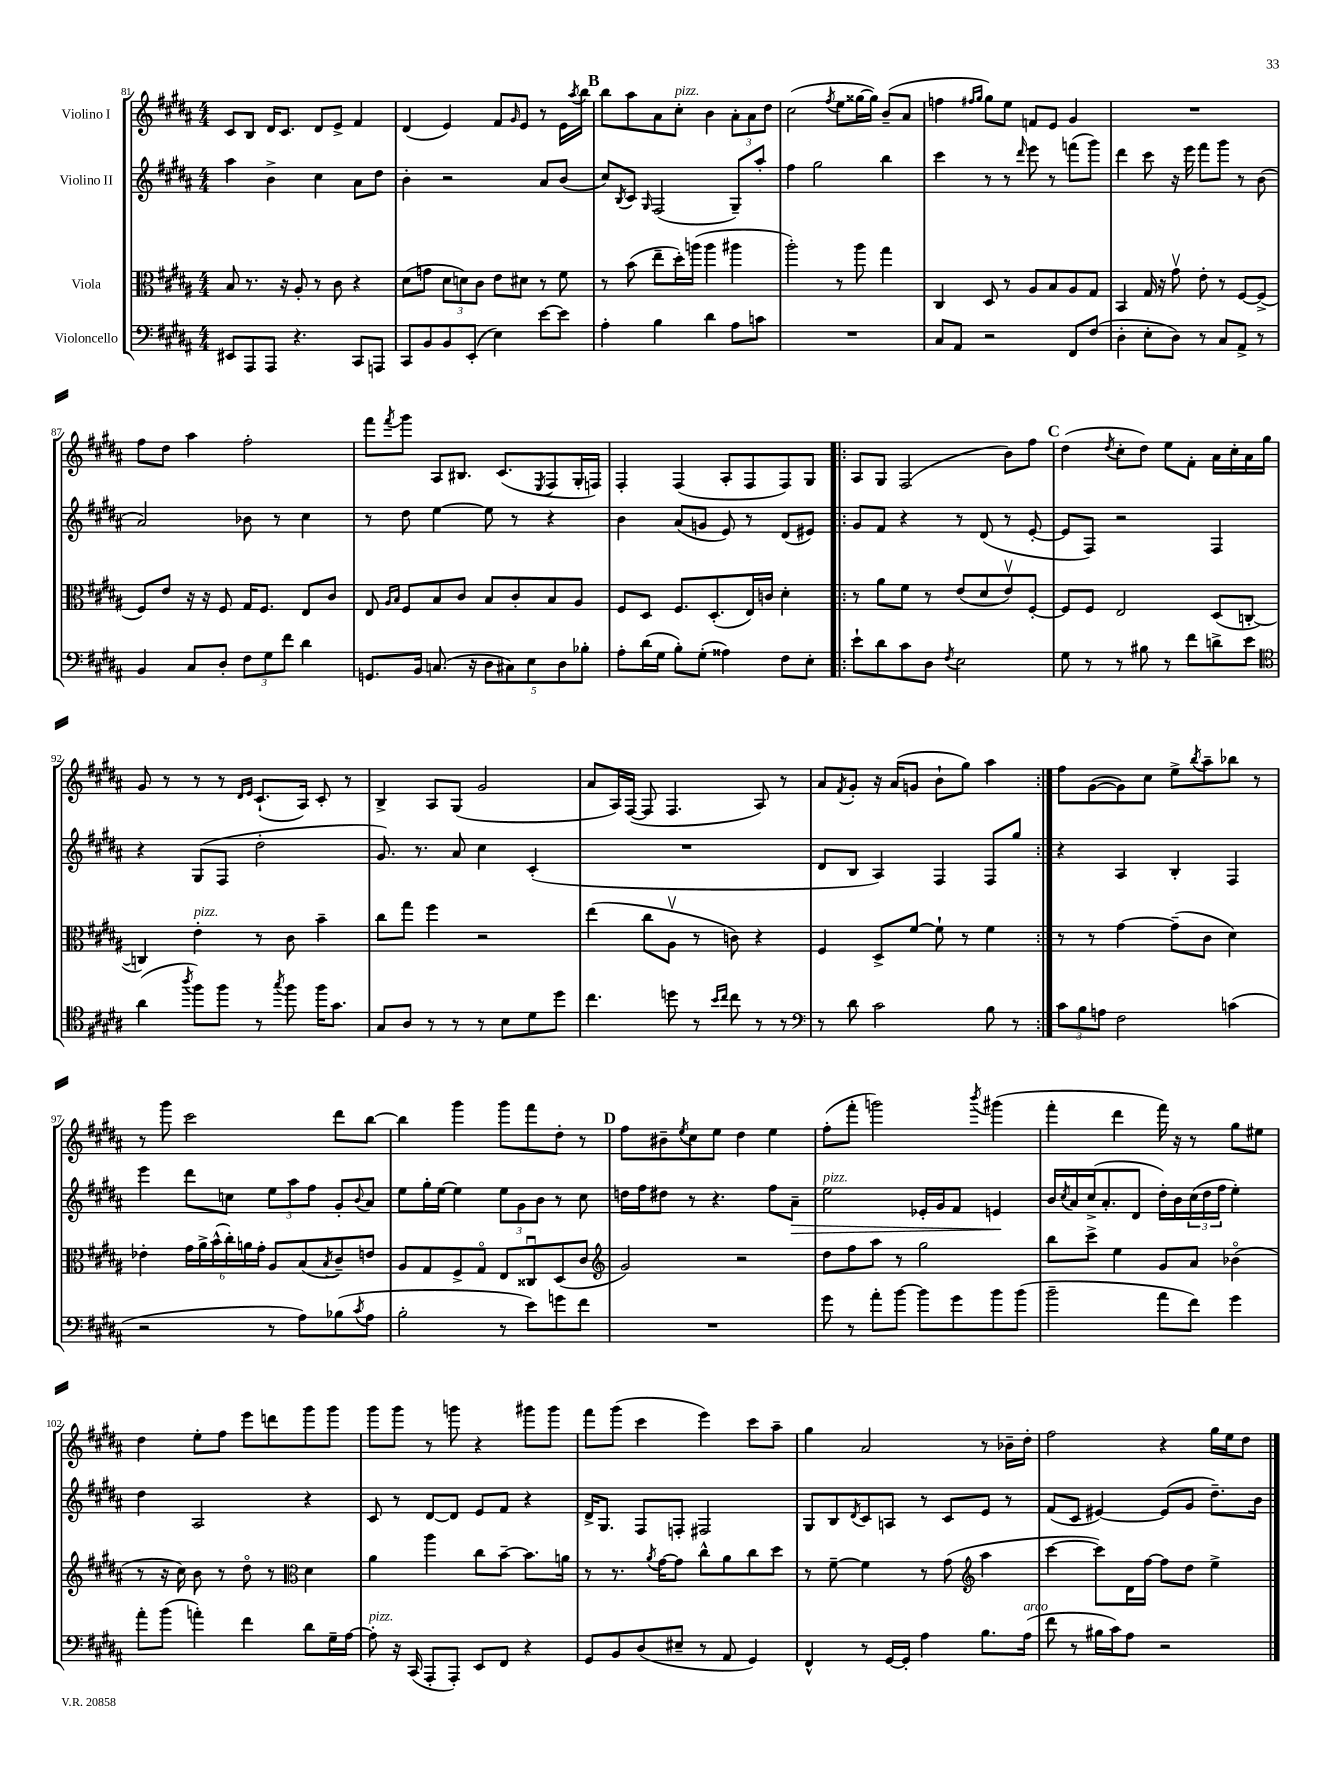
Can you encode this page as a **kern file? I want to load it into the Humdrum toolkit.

**kern	**kern	**kern	**dynam	**kern
*part4	*part3	*part2	*part2	*part1
*staff4	*staff3	*staff2	*staff2	*staff1
*I"Violoncello	*I"Viola	*I"Violino II	*	*I"Violino I
*clefF4	*clefC3	*clefG2	*	*clefG2
*k[f#c#g#d#a#]	*k[f#c#g#d#a#]	*k[f#c#g#d#a#]	*	*k[f#c#g#d#a#]
*M4/4	*M4/4	*M4/4	*	*M4/4
=81	=81	=81	=81	=81
8EE#X/L	8B/	4aa#\	.	8c#/L
8AAA#/	8.r	.	.	8B/J
8AAA#/J	.	4b^\	.	16d#/KL
.	16r	.	.	8.c#/J
4.r	8A#'/	.	.	.
.	8r	4cc#\	.	8d#/L
.	8c#\	.	.	8e^/J
8CC#/L	4r	8a#\L	.	4f#/
8AAAn/J	.	8dd#\J	.	.
=82	=82	=82	=82	=82
8CC#/L	(8d#\L	4b'\	.	(4d#/
8BB/	8gn\J	.	.	.
8BB/	12d#\L	2r	.	4e/)
.	12dn\)	.	.	.
(8EE'/J	.	.	.	.
.	12c#\J	.	.	.
4E\)	8e\L	.	.	8f#/L
.	.	.	.	16qqg#/
.	8d#X\J	.	.	8e/J
[8e\L	8r	8a#/L	.	8r
8e\J]	8f#\	(8b/J	.	16e\LL
.	.	.	.	8qaa#/
.	.	.	.	16bb\JJ
!!LO:REH:place=s1:t=B
=83	=83	=83	=83	=83
4A#'\	8r	8cc#/L)	.	8bb\L
.	.	8qB/	.	.
.	(8b\	8c#/J	.	8aa#\
.	.	16qqG#/	.	.
4B\	8ee~\L	(2F#/	.	8a#\
!	!	!	!	!LO:TX:a:i:t=pizz.
.	16dd#'\L)	.	.	8cc#'\J
.	(16aan\JJ	.	.	.
4d#\	4aa\	.	.	4b\
8A#\L	4aa#X\	8G#~/L)	.	12a#'\L
.	.	.	.	12a#\
8cn\J	.	8aa#'/J	.	.
.	.	.	.	12dd#\J
=84	=84	=84	=84	=84
1r	2aa#'\)	4ff#\	.	(2cc#\
.	.	2gg#\	.	.
.	.	.	.	8qff#/
.	8r	.	.	8ee\L
.	8aa#\	.	.	[16gg##X\L
.	.	.	.	16gg##\JJ])
.	4gg#\	4bb\	.	(8b~/L
.	.	.	.	8a#/J
=85	=85	=85	=85	=85
8C#/L	4C#/	4ccc#\	.	4ffn\
8AA#/J	.	.	.	.
.	.	.	.	16qqff#X/LL
.	.	.	.	16qqgg#/JJ
2r	8D#/	8r	.	8gg#\L)
.	8r	8r	.	8ee\J
.	.	16qqddd#/	.	.
.	8A#/L	8eee\	.	8fn/L
.	8B/	8r	.	8e/J
8FF#/L	8A#/	(8fffn\L	.	4g#/
(8F#/J	8G#/J	8ggg#\J)	.	.
=86	=86	=86	=86	=86
4D#'\	4BB/	4ddd#\	.	1r
8E'\L	16G#/	8ccc#\	.	.
.	16r	.	.	.
8D#\J)	8g#v\	16r	.	.
.	.	16eee\	.	.
8r	8e'\	8fff#\L	.	.
8C#/L	8r	8ggg#\J	.	.
8AA#^/J	[8F#/L	8r	.	.
8r	(8F#^/J]	(8b\	.	.
!!LO:LB:g=z
=87	=87	=87	=87	=87
4BB/	8F#/L)	2a#/)	.	8ff#\L
.	8e/J	.	.	8dd#\J
8C#/L	16r	.	.	4aa#\
.	16r	.	.	.
8D#'/J	8F#/	.	.	.
12F#\L	16G#/KL	8b-X\	.	2ff#'\
.	8.F#/J	.	.	.
12G#\	.	.	.	.
.	.	8r	.	.
12f#\J	.	.	.	.
4d#\	8E/L	4cc#\	.	.
.	8c#/J	.	.	.
=88	=88	=88	=88	=88
8.GGn/L	8E/	8r	.	8fff#\L
.	16qqA#/LL	.	.	.
.	16qqB/JJ	.	.	8qfff#/
.	8F#/L	8dd#\	.	8ggg#\J
16BB/Jk	.	.	.	.
(8.Cn/	8B/	[4ee\	.	8A#/L
.	8c#/J	.	.	8.B#X/J
16r	.	.	.	.
10D#\L	8B/L	8ee\]	.	.
.	.	.	.	(8.c#/L
10C#X\)	.	.	.	.
.	8c#'/	8r	.	.
10E\	.	.	.	.
.	.	.	.	8qE/
.	8B/	4r	.	8F#/
10D#\	.	.	.	.
.	8A#/J	.	.	16G#'/L
10B-X'\J	.	.	.	.
.	.	.	.	16Fn/JJ)
=89	=89	=89	=89	=89
8A#'\L	8F#/L	4b\	.	4F#'/
(16d#\L	8D#/J	.	.	.
16G#\JJ	.	.	.	.
8B'\L)	8.F#/L	(8a#/L	.	(4F#/
(8G#'\J	.	8gn/J	.	.
.	(8.D#'/	.	.	.
4A##X\)	.	8e/)	.	8A#'/L
.	16E/L)	8r	.	8F#/
.	16cn/JJ	.	.	.
8F#\L	4d#'\	(8d#/L	.	8F#/)
8E'\J	.	8e#X/J)	.	8G#/J
=90!|:	=90!|:	=90!|:	=90!|:	=90!|:
8e`\L	8r	8g#/L	.	8A#/L
8d#\	8a#\L	8f#/J	.	8G#/J
8c#\	8f#\J	4r	.	(2F#/
8D#\J	8r	.	.	.
8qF#/	.	.	.	.
2E\	(8e/L	8r	.	.
.	8d#/	(8d#/	.	.
.	8ev/)	8r	.	8b\L)
.	[8F#'/J	[8e'/	.	8ff#\J
!!LO:REH:place=s1:t=C
=91	=91	=91	=91	=91
8G#\	8F#/L]	8e/L]	.	(4dd#\
8r	8F#/J	8F#/J)	.	.
.	.	.	.	8qdd#/
8r	2E/	2r	.	8cc#'\L
8B#X\	.	.	.	8dd#\J)
8r	.	.	.	8ee\L
8f#\L	.	.	.	8f#'\J
8dn^\	(8D#/L	4F#/	.	16a#\LL
.	.	.	.	16cc#'\
8e\J	[8Cn'/J	.	.	16a#\
.	.	.	.	16gg#\JJ
!!LO:LB:g=z
=92	=92	=92	=92	=92
*clefC4	*	*	*	*
(4a#\	4Cn/])	4r	.	8g#/
.	.	.	.	8r
8qaa#/	.	.	.	.
!	!LO:TX:a:i:t=pizz.	!	!	!
8ff#\L)	4e'\	(8G#/L	.	8r
8ff#\J	.	8F#/J	.	8r
.	.	.	.	16qqd#/LL
.	.	.	.	16qqe/JJ
8r	8r	2dd#'\	.	(8.c#`/L
8qgg#/	.	.	.	.
8ff#\	8c#\	.	.	.
.	.	.	.	16A#/Jk)
16ff#\KL	4b~\	.	.	8c#'/
8.g#\J	.	.	.	.
.	.	.	.	8r
=93	=93	=93	=93	=93
8G#/L	8cc#\L	8.g#/)	.	4B^/
8A#/J	8gg#\J	.	.	.
.	.	8.r	.	.
8r	4ff#\	.	.	8A#/L
8r	.	8a#/	.	(8G#/J
8r	2r	4cc#\	.	2g#/
8B\L	.	.	.	.
8d#\	.	(4c#'/	.	.
8dd#\J	.	.	.	.
=94	=94	=94	=94	=94
4.cc#\	(4ee\	1r	.	8a#/L
.	.	.	.	16A#/L)
.	.	.	.	([16F#/JJ
.	8cc#\L	.	.	8F#/]
8ddn\	8A#v\J	.	.	4.F#/
8r	8r	.	.	.
16qqb/LL	.	.	.	.
16qqcc#/JJ	.	.	.	.
8cc#\	8cn\)	.	.	.
8r	4r	.	.	8A#/)
8r	.	.	.	8r
=95	=95	=95	=95	=95
*clefF4	*	*	*	*
8r	4F#/	8d#/L	.	8a#/L
.	.	.	.	8qf#/
8d#\	.	8B/J	.	8g#'/J
2c#\	8D#^/L	4A#/)	.	16r
.	.	.	.	(16a#/KL
.	[8f#/J	.	.	8gn/J
.	8f#`\]	4F#/	.	8b`\L
.	8r	.	.	8gg#\J)
8B\	4f#\	8F#/L	.	4aa#\
8r	.	8gg#/J	.	.
=96:|!	=96:|!	=96:|!	=96:|!	=96:|!
12c#\L	8r	4r	.	8ff#\L
12B\	.	.	.	.
.	8r	.	.	([8g#\
12An\J	.	.	.	.
2F#\	[4g#\	4A#/	.	8g#\])
.	.	.	.	8cc#\J
.	(8g#~\L]	4B'/	.	8ee^\L
.	.	.	.	8qbb/
.	8c#\J	.	.	8aa#~\
(4cn\	4d#\)	4F#/	.	8bb-X\J
.	.	.	.	8r
!!LO:LB:g=z
=97	=97	=97	=97	=97
2r	4e-X'\	4eee\	.	8r
.	.	.	.	8ggg#\
.	24g#\LL	8ddd#\L	.	2ccc#\
.	24a#^\	.	.	.
.	(24b^^\	.	.	.
.	24cc#'\)	8ccn\J	.	.
.	24an\	.	.	.
.	24g#'\JJ	.	.	.
8r	8A#/L	12ee\L	.	.
.	.	12aa#\	.	.
8A#\L)	(8B/	.	.	.
.	.	12ff#\J	.	.
.	8qB/	.	.	.
(8B-X\	8c#~/)	8g#'/L	.	8ddd#\L
8qc#/	.	8qqb/	.	.
8A#\J	8en/J	8a#/J	.	[8bb\J
=98	=98	=98	=98	=98
2B'\	8A#/L	8ee\L	.	4bb\]
.	8G#/	16gg#'\L	.	.
.	.	[16ee\JJ	.	.
.	8F#^/	4ee\]	.	4ggg#\
.	8G#/J	.	.	.
8r	8E/L	12ee\L	.	8ggg#\L
.	.	12g#\	.	.
8e\L)	8C##Xu/	.	.	8fff#\
.	.	12b\J	.	.
8gn\	(8D#/	8r	.	8dd#'\J
8f#\J	8c#/J	8cc#\	.	8r
!!LO:REH:place=s1:t=D
=99	=99	=99	=99	=99
*	*clefG2	*	*	*
1r	2g#/)	16ddn\LL	.	8ff#\L
.	.	16ff#\J	.	.
.	.	8dd#X\J	.	8b#X~\
.	.	.	.	8qee/
.	.	8r	.	8cc#\
.	.	4.r	.	8ee\J
.	2r	.	.	4dd#\
.	.	8ff#\L	.	4ee\
!	!	!	!LO:HP:b	!
.	.	8a#~\J	>	.
=100	=100	=100	=100	=100
!	!	!LO:TX:a:i:t=pizz.	!	!
8g#\	8dd#\L	2ee\	.	(8ff#'\L
8r	8ff#\	.	.	8fff#'\J
8a#'\L	8aa#\J	.	.	2gggn\)
[8b\J	8r	.	.	.
8b\L]	2gg#\	16e-X'/LL	.	.
.	.	16g#/J	.	.
8g#\	.	8f#/J	.	.
.	.	.	.	8qbbb/
8b\	.	4en/	.	(4ggg#X\
(8b\J	.	.	.	.
.	.	.	]	.
=101	=101	=101	=101	=101
2b~\	8bb\L	16b/LL	.	4fff#'\
.	.	8qcc#/	.	.
.	.	16a#/	.	.
.	8ccc#^\J	(16cc#^/J	.	.
.	.	8.a#'/	.	.
.	4ee\	.	.	4ddd#\
.	.	8d#/J	.	.
8a#\L	8g#/L	16dd#'\LL)	.	16fff#\)
.	.	16b\	.	16r
8f#\J)	8a#/J	(24cc#\	.	8r
.	.	24dd#\	.	.
.	.	24ff#\JJ	.	.
4g#\	(4b-X\	4ee'\)	.	8gg#\L
.	.	.	.	8ee#X\J
!!LO:LB:g=z
=102	=102	=102	=102	=102
8a#'\L	8r	4dd#\	.	4dd#\
(8b\J	16r	.	.	.
.	16cc#\)	.	.	.
4an'\)	8b\	2A#/	.	8ee'\L
.	8r	.	.	8ff#\J
4f#\	8dd#\	.	.	8eee\L
.	8r	.	.	8dddn\
*	*clefC3	*	*	*
8d#\L	4d#\	4r	.	8ggg#\
16G#~\L	.	.	.	8ggg#\J
[16A#\JJ	.	.	.	.
=103	=103	=103	=103	=103
!LO:TX:a:i:t=pizz.	!	!	!	!
8A#'\]	4a#\	8c#/	.	8ggg#\L
16r	.	8r	.	8ggg#\J
(16CC#/	.	.	.	.
8AAA#'/L	4aa#\	[8d#/L	.	8r
8AAA#'/J)	.	8d#/J]	.	8gggn\
8EE/L	8cc#\L	8e/L	.	4r
8FF#/J	[8b~\J	8f#/J	.	.
4r	8.b\L]	4r	.	8ggg#X\L
.	.	.	.	8ggg#\J
.	16an\Jk	.	.	.
=104	=104	=104	=104	=104
8GG#/L	8r	16d#^/KL	.	8fff#\L
.	.	8.G#/J	.	.
8BB/	8.r	.	.	(8ggg#\J
(8D#/	.	8F#/L	.	4ccc#\
.	8qa#/	.	.	.
.	[16g#\KL	.	.	.
8E#X~/J	8g#\J]	8Fn'/J	.	.
8r	8cc#^^\L	2F#X/	.	4eee\)
8AA#/	8a#\	.	.	.
4GG#/)	8cc#\	.	.	8ccc#\L
.	8dd#\J	.	.	8aa#~\J
=105	=105	=105	=105	=105
4FF#^^/	8r	8G#/L	.	4gg#\
.	[8f#~\	8B/	.	.
.	.	8qd#/	.	.
8r	4f#\]	8c#/	.	2a#/
[16GG#/LL	.	8An/J	.	.
16GG#'/JJ]	.	.	.	.
4A#\	8r	8r	.	.
.	(8g#\	8c#/L	.	.
*	*clefG2	*	*	*
8.B\L	4aa#\	8e/J	.	8r
.	.	8r	.	16b-X~\LL
!LO:TX:a:i:t=arco	!	!	!	!
(16A#\Jk	.	.	.	16dd#'\JJ
=106	=106	=106	=106	=106
8f#\	[4ccc#\	(8f#/L	.	2ff#\
8r	.	8c#/J	.	.
16B#X\LL	8ccc#\L])	[4e#X/)	.	.
16c#\J)	.	.	.	.
8A#\J	16d#\L	.	.	.
.	[16ff#\JJ	.	.	.
2r	8ff#\L]	(8e#/L]	.	4r
.	8dd#\J	8g#/J	.	.
.	4ee^\	8.dd#~\L)	.	16gg#\LL
.	.	.	.	16ee\J
.	.	.	.	8dd#\J
.	.	16b\Jk	.	.
==	==	==	==	==
*-	*-	*-	*-	*-
